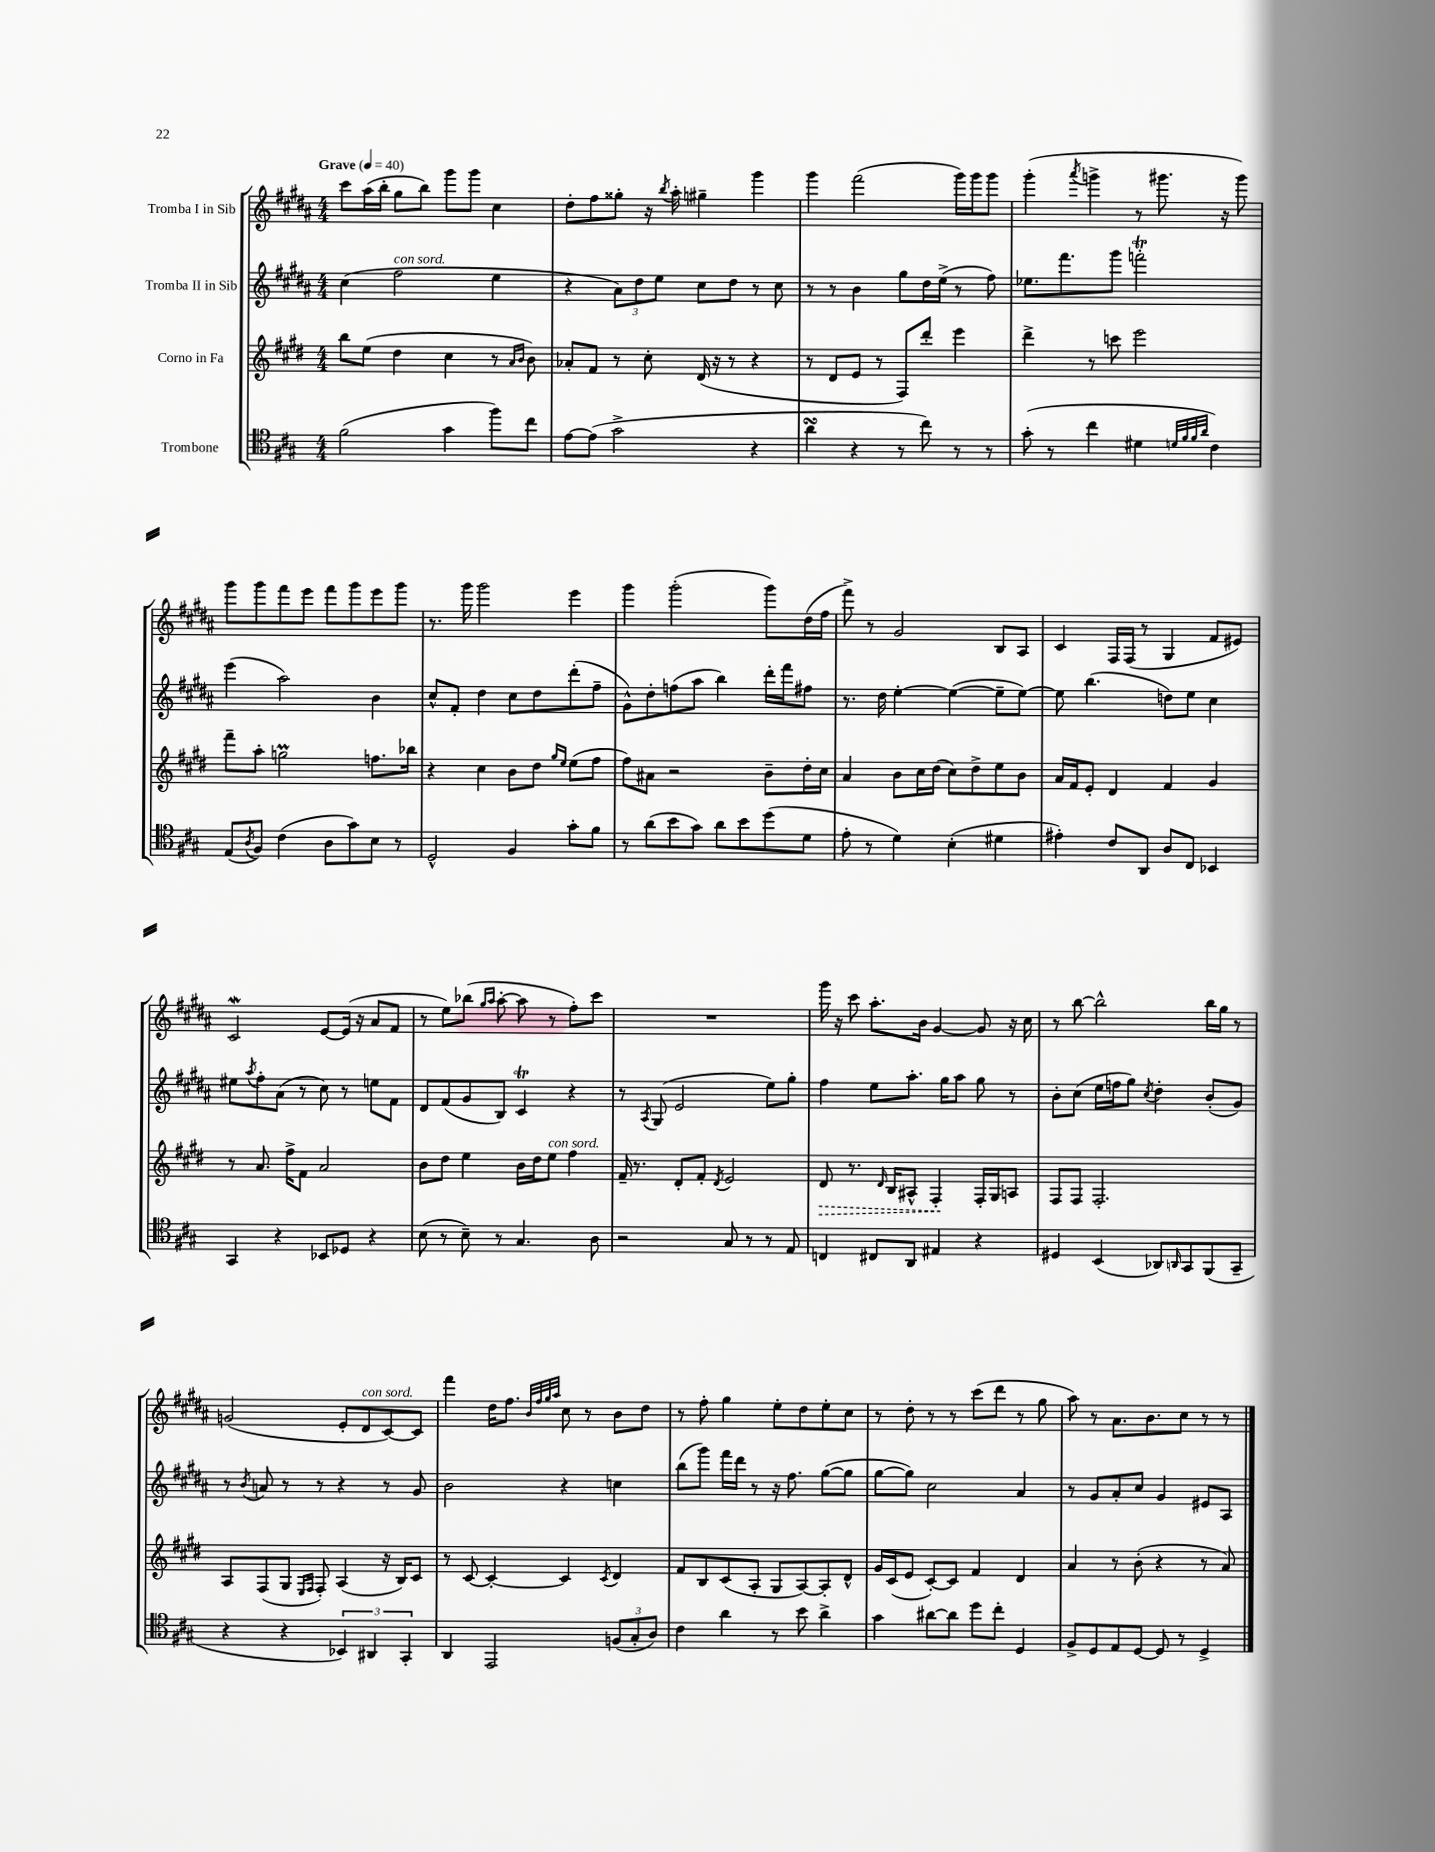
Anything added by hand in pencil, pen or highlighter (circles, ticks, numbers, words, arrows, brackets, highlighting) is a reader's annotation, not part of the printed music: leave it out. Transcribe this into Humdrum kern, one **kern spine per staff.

**kern	**kern	**dynam	**kern	**kern
*part4	*part3	*part3	*part2	*part1
*staff4	*staff3	*staff3	*staff2	*staff1
*I"Trombone	*I"Corno in Fa	*	*I"Tromba II in Sib	*I"Tromba I in Sib
*clefC4	*clefG2	*	*clefG2	*clefG2
*k[f#c#g#]	*k[f#c#g#d#]	*	*k[f#c#g#d#a#]	*k[f#c#g#d#a#]
*M4/4	*M4/4	*	*M4/4	*M4/4
*MM40	*MM40	*	*MM40	*MM40
=1	=1	=1	=1	=1
!	!	!	!	!LO:TX:a:B:t=Grave
(2f#\	8bb\L	.	(4cc#\	8ccc#\L
.	(8ee\J	.	.	(16aa#\L
.	.	.	.	16bb'\JJ
!	!	!	!LO:TX:a:i:t=con sord.	!
.	4dd#\	.	2ff#\	8gg#\L
.	.	.	.	8bb\J)
4g#\	4cc#\	.	.	8ggg#\L
.	.	.	.	8ggg#\J
8ff#\L)	8r	.	4ee\	4cc#\
.	16qqa/LL	.	.	.
.	16qqb/JJ	.	.	.
8cc#\J	8b\)	.	.	.
=2	=2	=2	=2	=2
[8e\L	8a-X'/L	.	4r	8dd#'\L
(8e\J]	8f#/J	.	.	8ff#\
2g#^\	8r	.	12a#\L)	8gg##X'\J
.	.	.	12dd#\	.
.	8cc#'\	.	.	16r
.	.	.	12ee\J	.
.	.	.	.	8qbb/
.	.	.	.	16aa#'\
.	(16d#/	.	8cc#\L	4gg#X~\
.	16r	.	.	.
.	8r	.	8dd#\J	.
4r	4r	.	8r	4ggg#\
.	.	.	8cc#\	.
=3	=3	=3	=3	=3
4asSSs\	8r	.	8r	4ggg#\
.	8d#/L	.	8r	.
4r	8e/J	.	4b\	(2fff#\
.	8r	.	.	.
8r	8F#/L)	.	8gg#\L	.
8cc#\)	8ddd#'/J	.	16dd#\L	.
.	.	.	(16ee^\JJ	.
8r	4eee\	.	8r	16ggg#\LL)
.	.	.	.	16ggg#\J
8r	.	.	8ff#\)	8ggg#\J
=4	=4	=4	=4	=4
(8g#'\	4ddd#^\	.	8.ee-X\L	(4ggg#'\
8r	.	.	.	.
.	.	.	8.fff#\	.
.	.	.	.	8qaaa#/
4cc#\	8r	.	.	4gggn^\
.	8cccn\	.	8ggg#\J	.
4d#X\	2eee\	.	2fffnT'\	8r
.	.	.	.	8.ggg#X\
32qqdn/LLL	.	.	.	.
32qqf#/	.	.	.	.
32qqf#/	.	.	.	.
32qqa/JJJ	.	.	.	.
4c#\)	.	.	.	.
.	.	.	.	16r
.	.	.	.	8ggg#\)
!!LO:LB:g=z
=5	=5	=5	=5	=5
(8E/L	8fff#~\L	.	(4eee\	8ggg#\L
8qA/	.	.	.	.
8F#/J)	8aa'\J	.	.	8ggg#\
(4c#\	2ggnM\	.	2aa#\)	8fff#\
.	.	.	.	8eee\J
8A\L	.	.	.	8fff#\L
8g#\)	.	.	.	8ggg#\
8B\J	8.ffn\L	.	4b\	8eee\
8r	.	.	.	8ggg#\J
.	16bb-X\Jk	.	.	.
=6	=6	=6	=6	=6
2D^^/	4r	.	8cc#^^/L	8.r
.	.	.	8f#'/J	.
.	.	.	.	16ggg#\
.	4cc#\	.	4dd#\	2ggg#\
4F#/	8b\L	.	8cc#\L	.
.	8dd#\J	.	8dd#\	.
.	16qqgg#/LL	.	.	.
.	16qqee/JJ	.	.	.
8g#'\L	(8ee\L	.	(8ddd#'\	4eee\
8f#\J	8ff#\J	.	8ff#~\J	.
=7	=7	=7	=7	=7
8r	8ff#\L)	.	8g#^^\L)	4ggg#\
(8a\L	8a#X\J	.	8dd#'\	.
8b\	2r	.	(8ffn\	(2ggg#'\
8g#\J)	.	.	8aa#\J	.
8a\L	.	.	4bb\)	.
8b\	.	.	.	.
(8dd\	8b~\L	.	16ddd#'\LL	8ggg#\L)
.	.	.	16fff#\J	.
8d\J	16dd#'\L	.	8ff#X\J	(16dd#\L
.	16cc#\JJ	.	.	16ff#\JJ
=8	=8	=8	=8	=8
8e'\	4a/	.	8.r	8fff#^\)
8r	.	.	.	8r
.	.	.	16dd#\	.
4d\)	8b\L	.	[4ee'\	2g#/
.	16cc#\L	.	.	.
.	(16dd#\JJ	.	.	.
(4B'\	8cc#\L)	.	(4ee\_	.
.	8dd#^\	.	.	.
4d#X\	8ee\	.	8ee~\L]	8B/L
.	8b\J	.	[8ee\J)	8A#/J
=9	=9	=9	=9	=9
4e#X'\)	16a/LL	.	8ee\]	4c#/
.	16f#/J	.	.	.
.	8e'/J	.	(4.bb\	.
8c#/L	4d#/	.	.	16F#/LL
.	.	.	.	(16F#/JJ
8AA/J	.	.	.	8r
8A/L	4f#/	.	8ddn\L)	4G#/
8C#/J	.	.	8ee\J	.
4BB-X/	4g#/	.	4cc#\	8f#/L
.	.	.	.	8e#X/J)
!!LO:LB:g=z
=10	=10	=10	=10	=10
4GG#/	8r	.	8ee#X\L	2c#W/
.	.	.	8qaa#/	.
.	8.a/	.	8ff#'\	.
4r	.	.	(8a#\J	.
.	16ff#^\KL	.	.	.
.	8f#\J	.	8r	.
8BB-X/L	2a/	.	8cc#\)	[8e/L
8D-X/J	.	.	8r	(16e/Jk]
.	.	.	.	16r
4r	.	.	8een\L	8a#/L
.	.	.	8f#\J	8f#/J
=11	=11	=11	=11	=11
(8B\	8b\L	.	8d#/L	8r
8r	8dd#\J	.	(8f#/	8ee\L)
8B~\)	4ee\	.	8g#/	(8bb-X\J
.	.	.	.	16qqgg#/LL
.	.	.	.	16qqaa#/JJ
8r	.	.	8B/J)	[8aa#'\
4.G#/	16b\LL	.	4c#T/	8aa#\]
.	16dd#\J	.	.	.
!	!LO:TX:a:i:t=con sord.	!	!	!
.	8ee\J	.	.	8r
.	4ff#\	.	4r	8ff#'\L)
8A\	.	.	.	8ccc#\J
=12	=12	=12	=12	=12
2r	16f#~/	.	8r	1r
.	8.r	.	.	.
.	.	.	8qA#/	.
.	.	.	(8G#/	.
.	8d#'/L	.	2e/	.
.	8f#'/J	.	.	.
.	8qd#/	.	.	.
8G#/	2e/	.	.	.
8r	.	.	.	.
8r	.	.	8ee\L)	.
8E/	.	.	8gg#'\J	.
=13	=13	=13	=13	=13
!	!	!LO:HP:b	!	!
4Cn/	8d#/	>	4ff#\	16ggg#\
.	.	.	.	16r
.	8.r	.	.	8ccc#\
8C#X/L	.	.	8ee\L	8.aa#'\L
.	16qqd#/	.	.	.
.	16B/KL	.	.	.
8AA/J	8A#X^^/J	.	8.aa#'\J	.
.	.	.	.	16b\Jk
4E#X/	4F#'/	.	.	[4g#/
.	.	.	16gg#\KL	.
.	.	.	8aa#\J	.
4r	16F#'/LL	]	8gg#\	8g#/]
.	16G#/J	.	.	.
.	8An/J	.	8r	16r
.	.	.	.	16cc#\
=14	=14	=14	=14	=14
4D#X/	8F#/L	.	8b'\L	8r
.	8F#/J	.	(8cc#\J	[8bb\
(4BB/	2.F#'/	.	16ee\LL	2bb^^\]
.	.	.	16ffn\J	.
.	.	.	8gg#\J)	.
.	.	.	8qcc#/	.
8AA-X/L)	.	.	4dd#'\	.
16qqAAn/	.	.	.	.
8GG#/	.	.	.	.
(8FF#/	.	.	(8b'/L	16bb\LL
.	.	.	.	16gg#\JJ
8GG#~/J	.	.	8g#/J)	8r
!!LO:LB:g=z
=15	=15	=15	=15	=15
4r	8A/L	.	8r	(2gn/
.	.	.	8qb/	.
.	(8F#/	.	8an/	.
4r	8G#/J	.	8r	.
.	16qqE/LL	.	.	.
.	16qqF#/JJ	.	.	.
.	8F#'/)	.	8r	.
6BB-X/)	(4A/	.	4r	8e'/L
!	!	!	!	!LO:TX:a:i:t=con sord.
.	.	.	.	8d#/
6AA#X/	.	.	.	.
.	16r	.	8r	[8c#/)
.	16B/KL)	.	.	.
6GG#'/	.	.	.	.
.	8c#/J	.	8g#/	8c#/J]
=16	=16	=16	=16	=16
4AA/	8r	.	2b\	4fff#\
.	[8c#/	.	.	.
2EE/	4c#'/_	.	.	16dd#\KL
.	.	.	.	8.ff#\J
.	.	.	.	32qqb/LLL
.	.	.	.	32qqff#/
.	.	.	.	32qqgg#/
.	.	.	.	32qqaa#/JJJ
.	4c#/]	.	4r	8cc#\
.	.	.	.	8r
.	8qc#/	.	.	.
(12Fn/L	4d#/	.	4ccn\	8b\L
12G#'/	.	.	.	.
.	.	.	.	8dd#\J
12A/J)	.	.	.	.
=17	=17	=17	=17	=17
4c#\	8f#/L	.	(8bb\L	8r
.	8B/	.	8ggg#\J)	8ff#'\
4a\	(8c#/	.	16fff#\LL	4gg#\
.	.	.	16ddd#\JJ	.
.	8A'/J	.	8r	.
8r	8G#/L	.	16r	8ee'\L
.	.	.	8.ff#\	.
8b\	[8A/)	.	.	8dd#\
4a^\	8A'/]	.	([8gg#\L	8ee'\
.	8d#^^/J	.	8gg#\J]	8cc#\J
=18	=18	=18	=18	=18
4g#\	16g#/LL	.	[8gg#\L	8r
.	(16c#/J	.	.	.
.	8e/J	.	8gg#\J])	8dd#'\
[8a#X\L	[8c#'/L)	.	2cc#\	8r
8a#\J]	8c#/J]	.	.	8r
8dd\L	4f#/	.	.	(8ccc#\L
8cc#'\J	.	.	.	8ddd#\J
4D/	4d#/	.	4a#/	8r
.	.	.	.	8gg#\
=19	=19	=19	=19	=19
8F#^/L	4a/	.	8r	8aa#\)
8D/	.	.	8g#/L	8r
8E/	8r	.	8a#'/	8.a#\L
[8D/J	(8b'\	.	8cc#/J	.
.	.	.	.	8.b\
8D/]	4r	.	4g#/	.
8r	.	.	.	8cc#\J
4D^/	8r	.	8e#X/L	8r
.	8a/)	.	8A#/J	8r
==	==	==	==	==
*-	*-	*-	*-	*-
